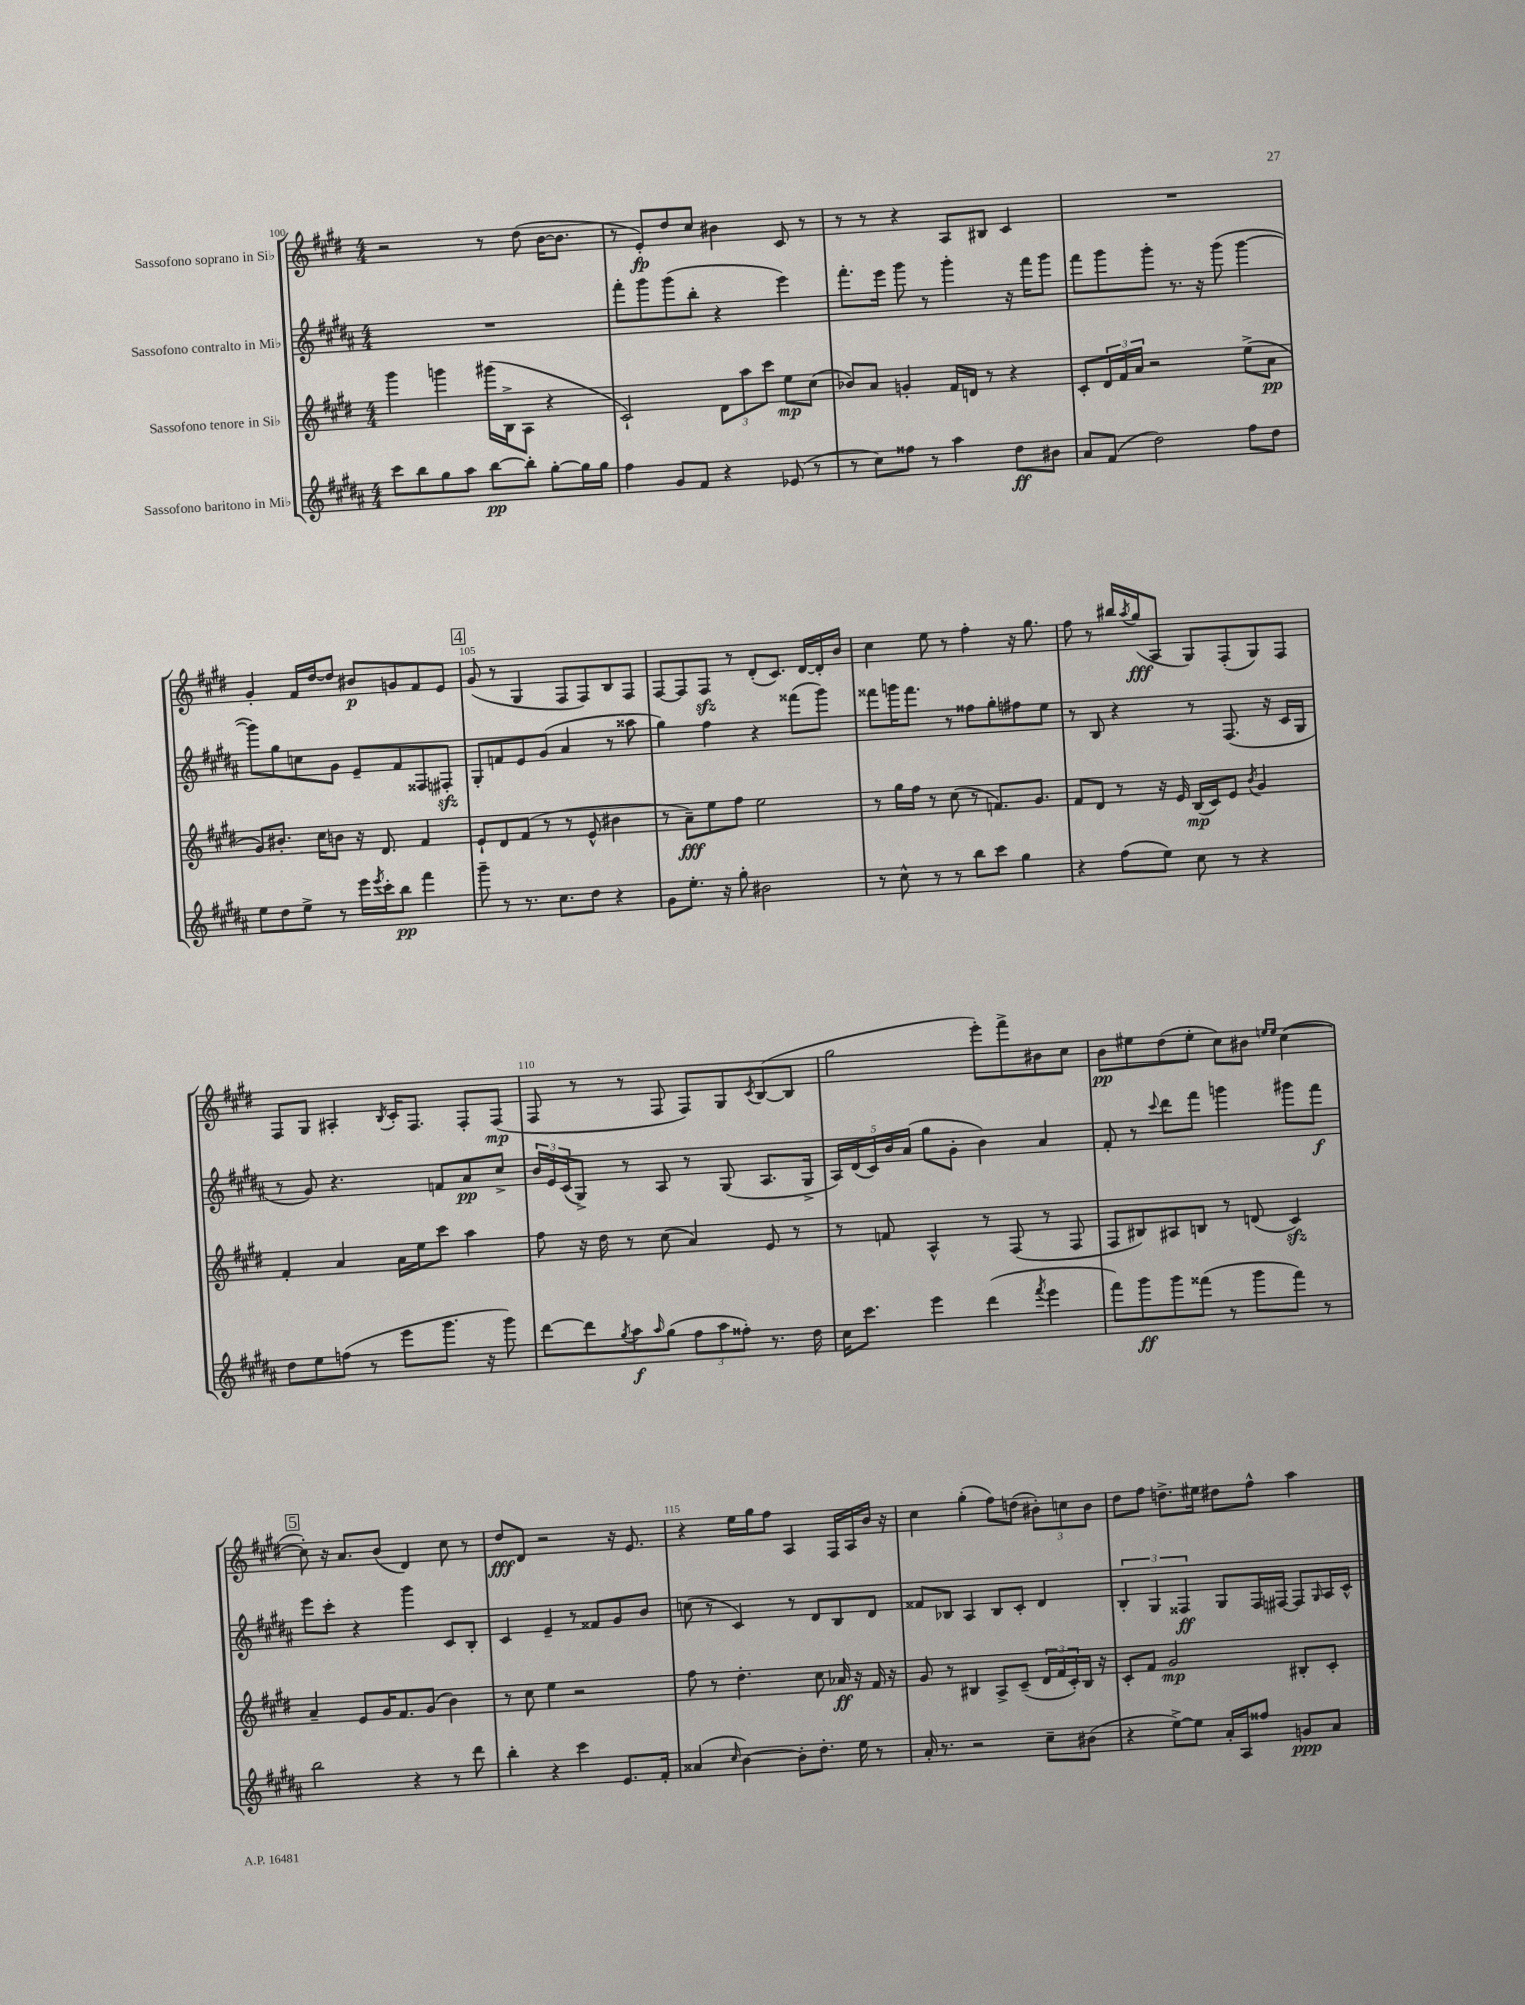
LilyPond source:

<<
\new StaffGroup <<
\new Staff = "s0" \with { instrumentName = "Sassofono soprano in Sib" } {
    \clef treble \key e \major \numericTimeSignature \time 4/4
    r2 r8 dis''8( b'16~ b'8. |
    r8 e'8-.\fp) dis''8 cis''8 bis'4 cis'8 r8 |
    r8 r8 r4 a8 bis8 cis'4 |
    R1 |
    gis'4-. fis'16 dis''16~ dis''8 bis'8\p g'8 fis'8 e'8 |
    \mark \markup { \box "4" } gis'8( r8 gis4 fis8 fis8) b8 fis8 |
    fis8~ fis8 fis8\sfz r8 dis'8-.( cis'8.) dis'16~ dis'16-. b'16 |
    cis''4 e''8 r8 fis''4-. r16 gis''8. |
    fis''8 r8 bis''16 \acciaccatura { a''8 } gis''16\fff( a8 gis8) fis8-.( gis8) fis8 |
    fis8 gis8 ais4-. \acciaccatura { b8 } cis'16-. fis8. fis8-. fis8\mp( |
    fis8 r8 r8 fis8 fis8) gis8 \acciaccatura { cis'8 } b8~( b8 |
    gis''2 e'''8-.) fis'''8-> bis'8 cis''8 |
    b'8\pp eis''8 dis''8( eis''8-. cis''8) bis'8 \grace { e''16 e''16 } cis''4~( |
    \mark \markup { \box "5" } cis''8-.) r16 a'8. b'8( dis'4) cis''8 r8 |
    dis''8\fff dis'8 r2 r16 e'8. |
    r4 e''16 gis''16 fis''8 a4 fis16 a16 b'16 r16 |
    cis''4 gis''4-.( fis''8) d''8( \tuplet 3/2 { bis'8-.) c''8 bis'8 } |
    dis''8 fis''8 d''8.-> eis''16 dis''8 fis''8-^ a''4 \bar "|." |
}
\new Staff = "s1" \with { instrumentName = "Sassofono contralto in Mib" } {
    \clef treble \key b \major \numericTimeSignature \time 4/4
    R1 |
    fis'''8-. gis'''8 gis'''8( b''8-. r4 e'''4) |
    fis'''8.-. e'''16 gis'''8 r8 gis'''4-. r16 fis'''16 gis'''8 |
    fis'''8 gis'''8 gis'''8-. r8. r16 gis'''8( gis'''4~ |
    gis'''8) gis''8 c''8 gis'8 e'8-- fis'8 fisis8 fis8-.\sfz |
    \mark \markup { \box "4" } gis8-. f'8 e'8 gis'8( ais'4 r8 aisis''8 |
    gis''4) fis''4 r4 fisis'''8( gis'''8) |
    fisis'''8 g'''16 fisis'''8. r8 fisis''8 gis''8-. fis''8 e''8 |
    r8 b8 r4 r8 fis8.( r16 cis'16 gis16 |
    r8 gis'8) r4. f'8 ais'8\pp cis''8-> |
    \tuplet 3/2 { b'16 e'16 cis'16( } gis8->) r8 ais8 r8 gis8( ais8. gis16-> |
    \tuplet 5/4 { ais16) dis'16( cis'16) b'16 ais'16( } gis''8 gis'8-. b'4) ais'4 |
    fis'8-. r8 \appoggiatura { cis'''8 } dis'''8 fis'''8 g'''4 gis'''8 fis'''8\f |
    \mark \markup { \box "5" } e'''8 cis'''8-. r4 gis'''4 cis'8 b8-. |
    cis'4 e'4-- r8 fisis'8 gis'8 b'8 |
    c''8( r8 cis'4) r8 dis'8 b8 dis'8 |
    fisis'8 bes8 ais4 bes8 cis'8-. dis'4 |
    \tuplet 3/2 { b4-. gis4 fisis4\ff } gis8 fisis16 fis16~ fis8 \grace { gis16 } ais16 cis'16-^ \bar "|." |
}
\new Staff = "s2" \with { instrumentName = "Sassofono tenore in Sib" } {
    \clef treble \key e \major \numericTimeSignature \time 4/4
    gis'''4 g'''4 gis'''16( b16-> a8 r4 |
    cis'2-!) \tuplet 3/2 { dis'8 a''8 cis'''8 } e''8\mp cis''8( |
    bes'8) a'8 g'4-. fis'16 d'16 r8 r4 |
    cis'8-. \tuplet 3/2 { dis'16 fis'16 a'16 } r2 e''8->( a'8\pp |
    gis'8) bis'8.-. cis''16 b'8 r16 dis'8. fis'4 |
    \mark \markup { \box "4" } e'8-! dis'8 fis'8( r8 r8 e'8-^ bis'4 |
    r8 a'8--\fff) e''8 fis''8 e''2 |
    r8 gis''16 fis''16 r8 cis''8( r8 f'8.) gis'8. |
    fis'8 dis'8 r8 r16 e'16 b16\mp( cis'16) e'8 \acciaccatura { b'8 } gis'4 |
    fis'4-. a'4 a'16 e''16 cis'''8 a''4 |
    fis''8 r16 dis''16 r8 cis''8( a'4) e'8 r8 |
    r8 f'8 a4-^ r8 fis8( r8 fis8 |
    fis8 bis8) ais8 b8 r8 d'8( cis'4\sfz) |
    \mark \markup { \box "5" } a'4-- e'8 gis'16 fis'8. gis'8( b'4) |
    r8 cis''8 e''4 r2 |
    fis''8 r8 dis''4.-. cis''8 aes'16\ff r16 fis'16 r16 |
    gis'8 r8 bis4 a8-> cis'8--( \tuplet 3/2 { dis'16 fis'16 cis'16-.) } bis16 r16 |
    cis'8-. fis'8 gis'2\mp bis8-. cis'8-. \bar "|." |
}
\new Staff = "s3" \with { instrumentName = "Sassofono baritono in Mib" } {
    \clef treble \key b \major \numericTimeSignature \time 4/4
    cis'''8 b''8 gis''8 ais''8 b''8~\pp b''8-. gis''8~-. gis''16 gis''16 |
    fis''4 gis'8 fis'8 r4 ees'8( r8 |
    r8 cis''8) fisis''8 r8 ais''4 dis''8\ff bis'8 |
    ais'8 fis'8( dis''2) fis''8 dis''8 |
    e''8 dis''8 e''8-> r8 e'''16 \acciaccatura { e'''8 } cis'''16-. b''8\pp fis'''4 |
    \mark \markup { \box "4" } gis'''8-- r8 r8. cis''8. dis''8 r4 |
    gis'8 e''8.-. r16 gis''8-. bis'2 |
    r8 cis''8-^ r8 r8 b''8 cis'''8 gis''4 |
    r4 fis''8( e''8) cis''8 r8 r4 |
    dis''8 e''8 f''8( r8 e'''8 gis'''8. r16 gis'''8) |
    dis'''8~ dis'''8 \acciaccatura { gis''8 } ais''8\f \grace { ais''16 } gis''8( \tuplet 3/2 { fis''8 ais''8 fisis''8-.) } r8. dis''16 |
    cis''16 cis'''8. e'''4 dis'''4( \acciaccatura { fis'''8 } e'''4 |
    fis'''8) gis'''8\ff gis'''8 fisis'''8( r8 gis'''8 fisis'''8) r8 |
    \mark \markup { \box "5" } b''2 r4 r8 dis'''8 |
    b''4-. r4 cis'''4 e'8. fis'16-. |
    aisis'4( \grace { cis''16 } b'4~) b'8-. dis''8.-. e''16 r8 |
    ais'16-. r8. r2 cis''8-- bis'8( |
    r4 e''8~->) e''8 ais'16-. ais16 fisis''8 g'8\ppp ais'8 \bar "|." |
}
>>
>>
\layout { \context { \Score currentBarNumber = #100 \override BarNumber.break-visibility = ##(#f #t #t) barNumberVisibility = #(every-nth-bar-number-visible 5) } }
